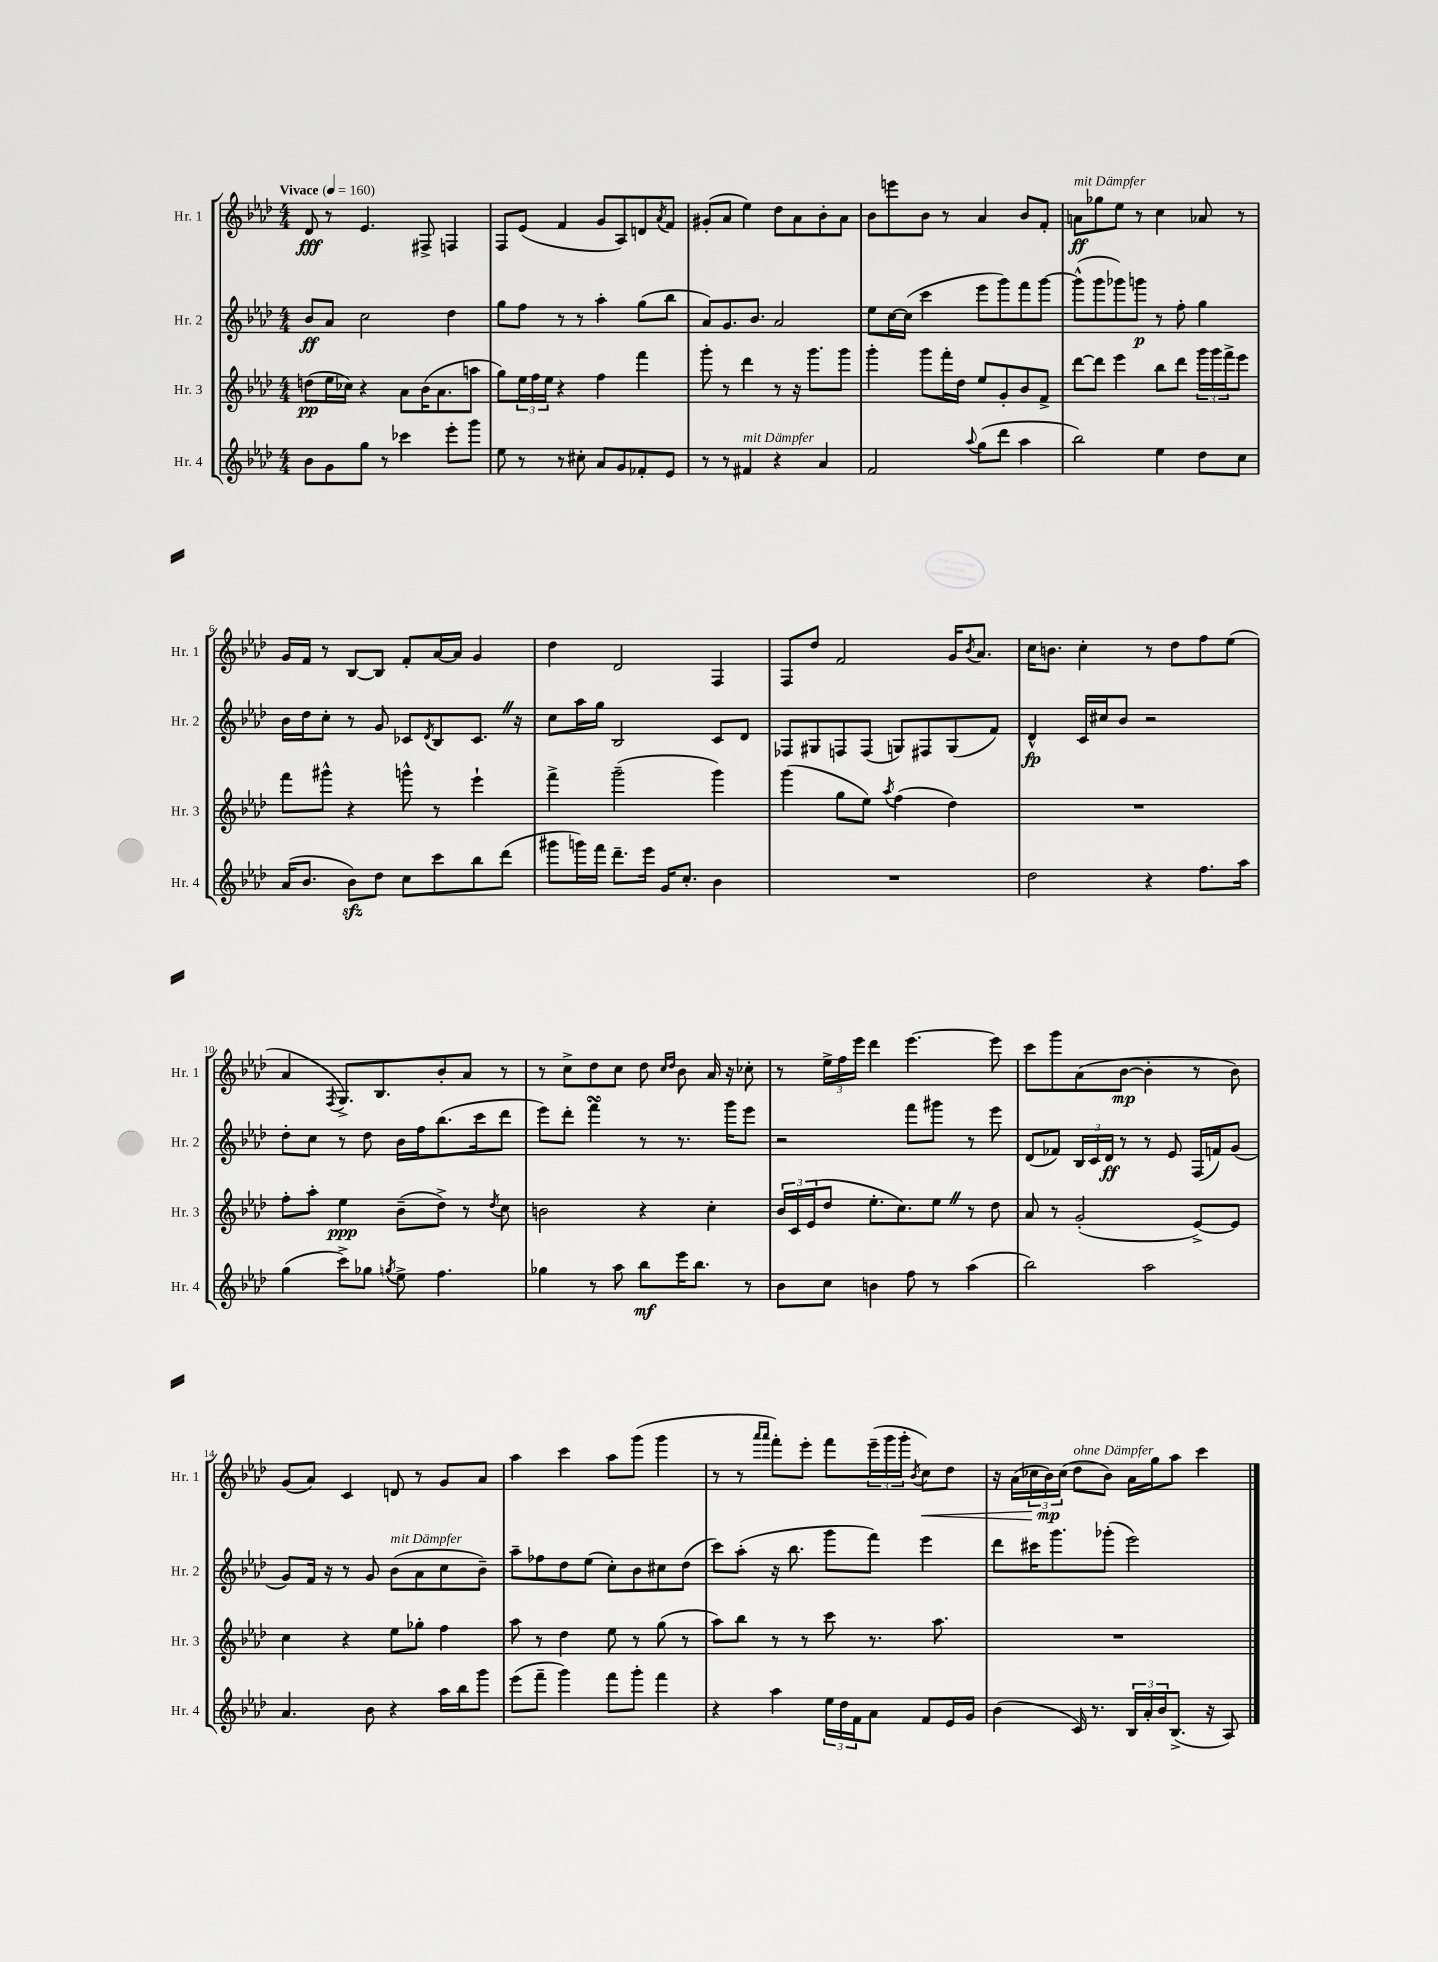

**kern	**kern	**kern	**kern
*staff4	*staff3	*staff2	*staff1
*clefG2	*clefG2	*clefG2	*clefG2
*k[b-e-a-d-]	*k[b-e-a-d-]	*k[b-e-a-d-]	*k[b-e-a-d-]
*M4/4	*M4/4	*M4/4	*M4/4
*MM160	*MM160	*MM160	*MM160
8b-\L	(8dd\L	8b-/L	8d-/
8g\	16ee-\L	8a-/J	8r
.	16cc-\JJ)	.	.
8gg\J	4r	2cc\	4.e-/
8r	.	.	.
4ccc-\	8a-\L	.	.
.	(16b-\K	.	8F#^/
.	8.a-\	.	.
8eee-'\L	.	4dd-\	4F/
8ggg\J	8aa\J	.	.
=	=	=	=
8ee-\	8gg\L)	8gg\L	8F/L
8r	24ee-\L	8ff\J	(8e-/J
.	24ff\	.	.
.	24ee-\JJ	.	.
8r	4r	8r	4f/
8cc#'\	.	8r	.
8a-/L	4ff\	4aa-'\	8g/L
8g/	.	.	8A-/)
8f-'/	4fff\	(8gg\L	8d/
.	.	.	8qa-/
8e-/J	.	8bb-\J	8f/J
=	=	=	=
8r	8ggg'\	8a-/L)	(8g#'/L
8r	8r	8.g/	8a-/J
4f#/	4ddd-\	.	4ee-\)
.	.	8.b-/J	.
4r	8r	2a-/	8dd-\L
.	16r	.	8a-\
.	8.ggg\L	.	.
4a-/	.	.	8b-'\
.	8ggg\J	.	8a-\J
=	=	=	=
2f/	4ggg'\	8ee-\L	8b-\L
.	.	[16cc\L	8eee\
.	.	(16cc\]JJ	.
.	8ggg\L	4ccc\	8b-\J
.	16fff'\L	.	8r
.	16dd-\JJ	.	.
8qqaa-/	.	.	.
(8gg\L	8ee-/L	8eee-\L	4a-/
8ddd-\J	8g'/	8ggg\)	.
4aa-\	8b-/	8fff\	8b-/L
.	8f^/J	[8ggg\J	8f'/J
=	=	=	=
2bb-\)	[8ddd-\L	(8ggg^^\]L	8a\L
.	8ddd-\]J	8ggg\	8gg-\
.	4eee-\	8ggg-\)	8ee-\J
.	.	8ggg\J	8r
4ee-\	8bb-\L	8r	4cc\
.	8ddd-\J	8ff'\	.
8dd-\L	24ggg\LL	4gg\	8a-/
.	24ggg\	.	.
.	24fff^\J	.	.
8cc\J	8eee-\J	.	8r
=	=	=	=
(16a-/LK	8fff\L	16b-\LL	16g/LL
8.b-/J	.	16dd-\J	16f/JJ
.	8ggg#^^\J	8cc'\J	8r
8b-\L)	4r	8r	[8B-/L
8dd-\J	.	8g/	8B-/]J
8cc\L	8ggg^^\	8c-/L	8f'/L
.	.	8qd-/	.
8ccc\	8r	8B-/	[16a-/L
.	.	.	16a-/]JJ
8bb-\	4eee-`\	8.c-/J	4g/
(8ddd-\J	.	.	.
.	.	16r	.
=	=	=	=
8ggg#\L	4fff^\	8cc\L	4dd-\
16ggg\L)	.	16aa-\L	.
16fff\JJ	.	16gg\JJ	.
8.ddd-~\L	(2ggg~\	2B-/	2d-/
16eee-\Jk	.	.	.
16g/LK	.	.	.
8.cc'/J	.	.	.
4b-\	4ggg\)	8c/L	4F/
.	.	8d-/J	.
=	=	=	=
1r	(4ggg\	8F-/L	8F/L
.	.	8G#/	8dd-/J
.	8gg\L	8F/	2f/
.	8ee-\J)	(8F/J	.
.	8qaa-/	.	.
.	(4ff\	8G/L)	.
.	.	8F#/	.
.	4dd-\)	(8G/	16g/LK
.	.	.	8qb-/
.	.	.	8.a-/J
.	.	8f/J)	.
=	=	=	=
2dd-\	1r	4d-^^/	16cc\LK
.	.	.	8.b\J
.	.	16c/LL	4cc'\
.	.	16cc#/J	.
.	.	8b-/J	.
4r	.	2r	8r
.	.	.	8dd-\L
8.ff\L	.	.	8ff\
.	.	.	(8ee-\J
16aa-\Jk	.	.	.
=	=	=	=
(4gg\	8ff'\L	8dd-'\L	4a-/
.	8aa-'\J	8cc\J	.
.	.	.	8qF/
8ccc^\L)	4ee-\	8r	8.G^/L)
8gg-\J	.	8dd-\	.
.	.	.	8.B-/
8qgg/	.	.	.
8ee-^\	(8b-~\L	16b-\LL	.
.	.	16ff\J	.
4.ff\	8dd-^\J)	(8.bb-\	8b-'/
.	8r	.	8a-/J
.	.	16ccc\k	.
.	8qdd-/	.	.
.	8cc\	8ddd-\J	8r
=	=	=	=
4gg-\	2b\	8eee-\L)	8r
.	.	8ddd-'\J	8cc^\L
8r	.	4fff\	8dd-\
8aa-\	.	.	8cc\J
8bb-\L	4r	8r	8dd-\
.	.	.	16qqcc/LL
.	.	.	16qqdd-/JJ
16eee-\K	.	8.r	8b-\
8.bb-\J	.	.	.
.	4cc'\	.	16a-/
.	.	16ggg\LK	16r
8r	.	8eee-\J	8cc-'\
=	=	=	=
8b-\L	24b-/LL	2r	8r
.	24c/	.	.
.	(24e-/J	.	.
8cc\J	8dd-/J	.	24ee-^\LL
.	.	.	24ff\
.	.	.	24eee-\JJ
4b\	8.ee-'\L	.	4ddd-\
.	8.cc\)	.	.
8ff\	.	8fff\L	[4.eee-\
8r	8ee-\J	8ggg#\J	.
(4aa-\	8r	8r	.
.	8dd-\	8eee-\	8eee-\]
=	=	=	=
2bb-\)	8a-/	(8d-/L	8ccc\L
.	8r	8f-/J)	8ggg\
.	(2g'/	24B-/LL	(8a-\
.	.	24c/	.
.	.	24d-/JJ	.
.	.	8r	[8b-\J
2aa-\	.	8r	4b-'\]
.	.	8e-/	.
.	[8e-^/L)	(16F/LL	8r
.	.	16f/J)	.
.	8e-/]J	(8g/J	8b-\)
=	=	=	=
4.a-/	4cc\	8g/L)	(8g/L
.	.	16f/Jk	8a-/J)
.	.	16r	.
.	4r	8r	4c/
8b-\	.	8g/	.
4r	8ee-\L	(8b-\L	8d/
.	8gg-'\J	8a-\	8r
16aa-\LL	4ff\	8cc\	8g/L
16bb-\J	.	.	.
8ggg\J	.	8b-~\J)	8a-/J
=	=	=	=
(8eee-\L	8aa-\	8aa-~\L	4aa-\
8fff~\J	8r	8ff-\	.
4ggg\)	4dd-\	8dd-\	4ccc\
.	.	(8ee-\J	.
8fff\L	8ee-\	8cc'\L)	8aa-\L
8ggg'\J	8r	8b-\	(8ggg\J
4fff\	(8gg\	8cc#\	4ggg\
.	8r	(8dd-\J	.
=	=	=	=
4r	8aa-\L)	8ccc\L)	8r
.	8bb-\J	(8aa-'\J	8r
.	.	.	16qqaaa-/LL
.	.	.	16qqaaa-/JJ
4aa-\	8r	16r	8fff'\L)
.	.	8.bb-\	.
.	8r	.	8eee-'\J
24ee-\LL	8ccc\	8ggg\L	8fff\L
24dd-\	.	.	.
24f\J	.	.	.
8a-\J	8.r	8fff\J)	(24eee-~\L
.	.	.	24ggg\
.	.	.	24ggg'\JJ
.	.	.	8qb-/
8f/L	.	4eee-\	8cc\L)
.	8.aa-\	.	.
16e-/L	.	.	8dd-\J
16g/JJ	.	.	.
=	=	=	=
(4b-\	1r	8ddd-\L	16r
.	.	.	(16a-\LL
.	.	16ccc#\K	24cc-\
.	.	.	24b-\)
.	.	8.ggg\	.
.	.	.	(24cc-\JJ
16c/)	.	.	8dd-\L
8.r	.	.	.
.	.	(8ggg-'\J	8b-\J)
24B-/LL	.	2eee-\)	16a-\LL
24a-'/	.	.	.
.	.	.	16gg\J
24b-/J	.	.	.
(8.B-^/J	.	.	8aa-\J
.	.	.	4ccc\
16r	.	.	.
8A-/)	.	.	.
==	==	==	==
*-	*-	*-	*-
